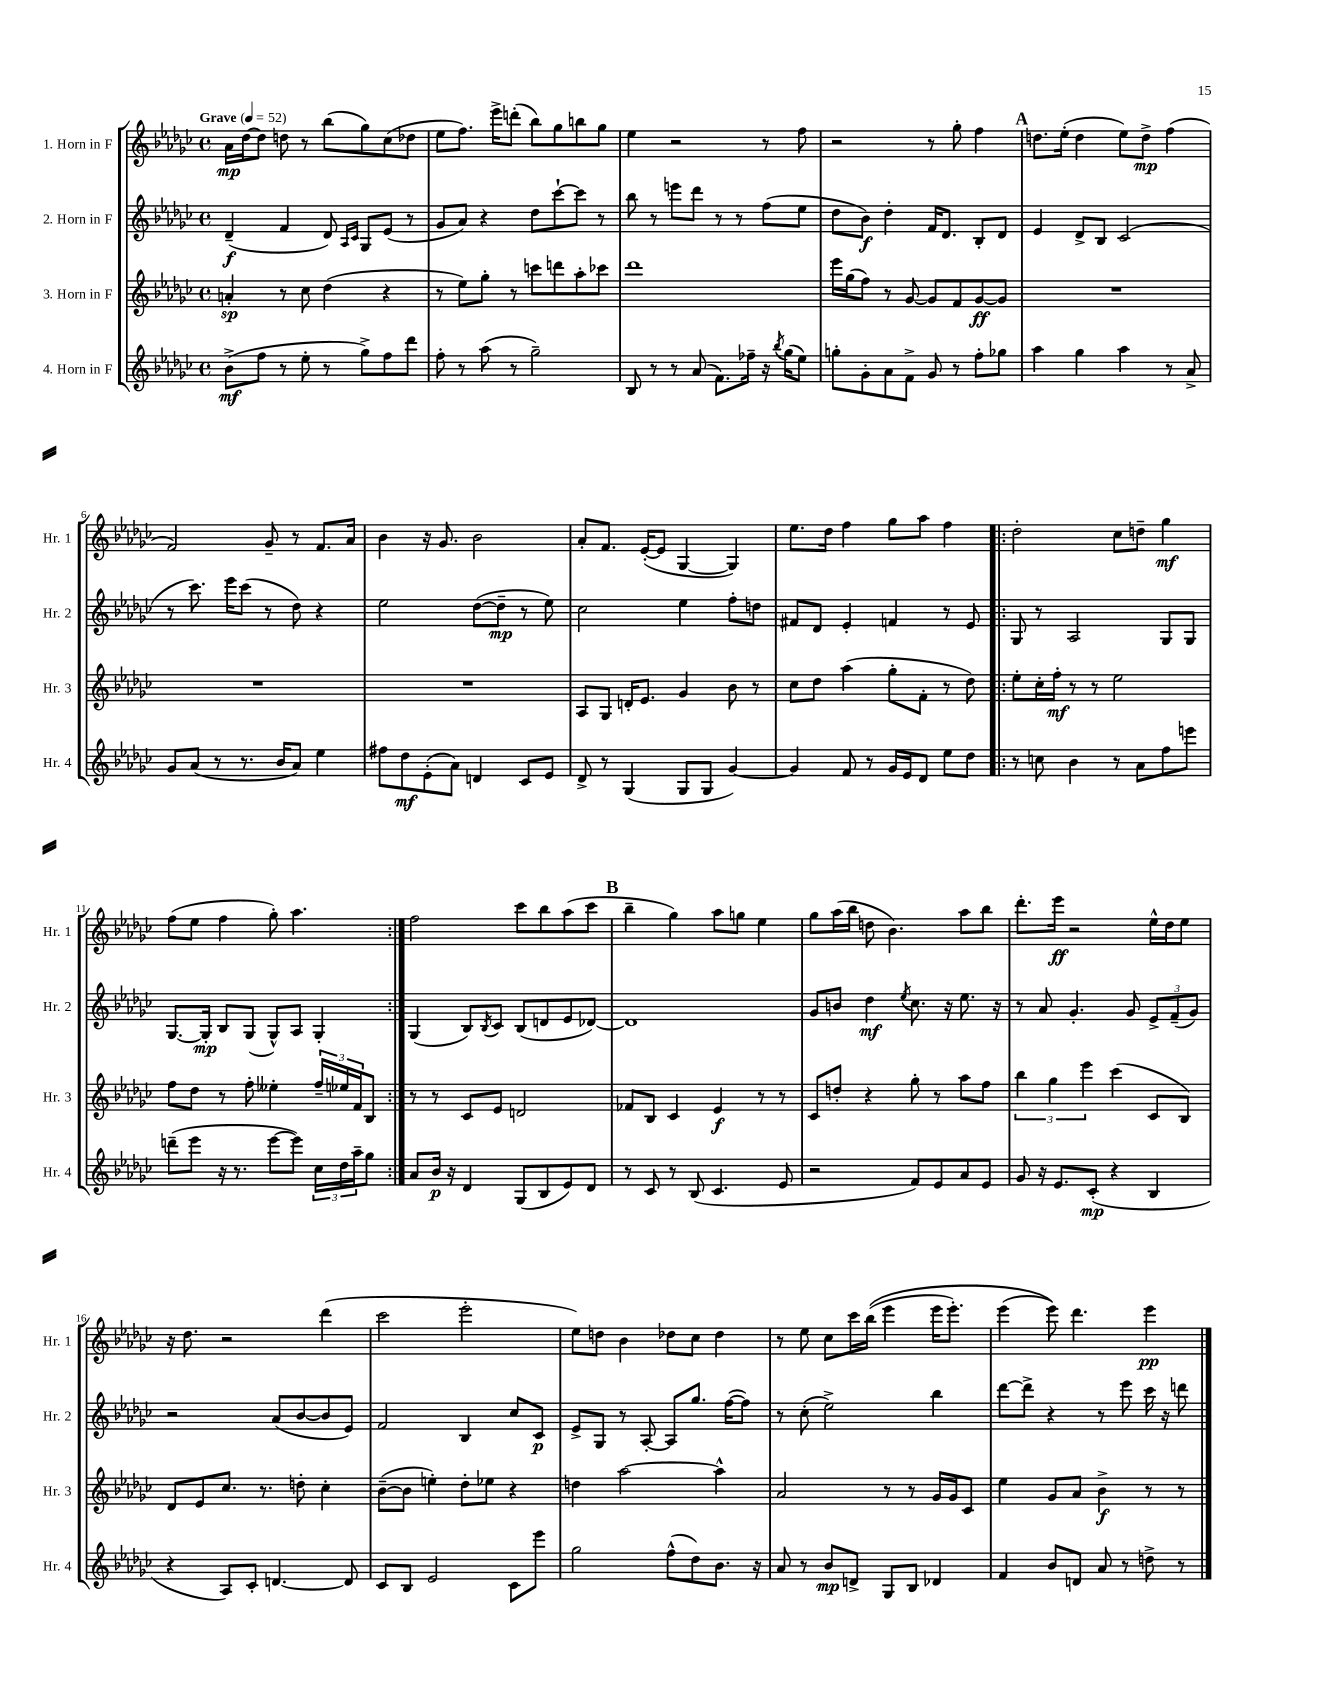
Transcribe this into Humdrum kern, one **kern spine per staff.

**kern	**dynam	**kern	**dynam	**kern	**dynam	**kern	**dynam
*part4	*part4	*part3	*part3	*part2	*part2	*part1	*part1
*staff4	*staff4	*staff3	*staff3	*staff2	*staff2	*staff1	*staff1
*I"4. Horn in F	*	*I"3. Horn in F	*	*I"2. Horn in F	*	*I"1. Horn in F	*
*I'Hr. 4	*	*I'Hr. 3	*	*I'Hr. 2	*	*I'Hr. 1	*
*clefG2	*	*clefG2	*	*clefG2	*	*clefG2	*
*k[b-e-a-d-g-c-]	*	*k[b-e-a-d-g-c-]	*	*k[b-e-a-d-g-c-]	*	*k[b-e-a-d-g-c-]	*
*M4/4	*	*M4/4	*	*M4/4	*	*M4/4	*
*met(c)	*	*met(c)	*	*met(c)	*	*met(c)	*
*MM52	*	*MM52	*	*MM52	*	*MM52	*
=1	=1	=1	=1	=1	=1	=1	=1
!	!	!	!	!	!	!LO:TX:a:B:t=Grave	!
(8b-^\L	mf	4an'/	sp	(4d-~/	f	16a-\LL	mp
.	.	.	.	.	.	[16dd-\J	.
8ff\J	.	.	.	.	.	8dd-\J]	.
8r	.	8r	.	4f/	.	8ddn\	.
8ee-'\	.	8cc-\	.	.	.	8r	.
8r	.	(4dd-\	.	8d-/)	.	(8bb-\L	.
.	.	.	.	16qqA-/LL	.	.	.
.	.	.	.	16qqc-/JJ	.	.	.
8gg-^\L)	.	.	.	8G-/L	.	8gg-\)	.
8ff\	.	4r	.	(8e-/J	.	(8cc-\	.
8ddd-\J	.	.	.	8r	.	8dd-X\J	.
=2	=2	=2	=2	=2	=2	=2	=2
8ff'\	.	8r	.	8g-/L	.	8ee-\L	.
8r	.	8ee-\L)	.	8a-/J)	.	8.ff\J)	.
(8aa-\	.	8gg-'\J	.	4r	.	.	.
.	.	.	.	.	.	16eee-^\KL	.
8r	.	8r	.	.	.	(8dddn'\J	.
2gg-~\)	.	8cccn\L	.	8dd-\L	.	8bb-\L)	.
.	.	8dddn\	.	[8ccc-`\	.	8gg-\	.
.	.	8aa-'\	.	8ccc-\J]	.	8bbn\	.
.	.	8ccc-X\J	.	8r	.	8gg-\J	.
=3	=3	=3	=3	=3	=3	=3	=3
8B-/	.	1ddd-	.	8bb-\	.	4ee-\	.
8r	.	.	.	8r	.	.	.
8r	.	.	.	8eeen\L	.	2r	.
(8a-/	.	.	.	8ddd-\J	.	.	.
8.f\L)	.	.	.	8r	.	.	.
.	.	.	.	8r	.	.	.
16ff-X~\Jk	.	.	.	.	.	.	.
16r	.	.	.	(8ff\L	.	8r	.
8qbb-/	.	.	.	.	.	.	.
(16gg-\KL	.	.	.	.	.	.	.
8ee-\J)	.	.	.	8ee-\J	.	8ff\	.
=4	=4	=4	=4	=4	=4	=4	=4
8ggn'\L	.	16eee-\LL	.	8dd-\L	.	2r	.
.	.	(16gg-\J	.	.	.	.	.
8g-'\	.	8ff\J)	.	8b-\J)	f	.	.
8a-\	.	8r	.	4dd-'\	.	.	.
8f^\J	.	[8g-/	.	.	.	.	.
8g-/	.	8g-/L]	.	16f/KL	.	8r	.
.	.	.	.	8.d-/J	.	.	.
8r	.	8f/	.	.	.	8gg-'\	.
8ff'\L	.	[8g-/	ff	8B-'/L	.	4ff\	.
8gg-X\J	.	8g-/J]	.	8d-/J	.	.	.
!!LO:REH:place=s1:t=A
=5	=5	=5	=5	=5	=5	=5	=5
4aa-\	.	1r	.	4e-/	.	8.ddn\L	.
.	.	.	.	.	.	(16ee-'\Jk	.
4gg-\	.	.	.	8d-^/L	.	4dd\	.
.	.	.	.	8B-/J	.	.	.
4aa-\	.	.	.	(2c-/	.	8ee-\L)	.
.	.	.	.	.	.	8dd^\J	mp
8r	.	.	.	.	.	(4ff\	.
8a-^/	.	.	.	.	.	.	.
!!LO:LB:g=z
=6	=6	=6	=6	=6	=6	=6	=6
8g-/L	.	1r	.	8r	.	2f/)	.
(8a-/J	.	.	.	8.ccc-\)	.	.	.
8r	.	.	.	.	.	.	.
.	.	.	.	16eee-\KL	.	.	.
8.r	.	.	.	(8ccc-\J	.	.	.
.	.	.	.	8r	.	8g-~/	.
16b-/KL	.	.	.	.	.	.	.
8a-/J)	.	.	.	8dd-\)	.	8r	.
4ee-\	.	.	.	4r	.	8.f/L	.
.	.	.	.	.	.	16a-/Jk	.
=7	=7	=7	=7	=7	=7	=7	=7
8ff#X\L	.	1r	.	2ee-\	.	4b-\	.
8dd-\	mf	.	.	.	.	.	.
(8e-'\	.	.	.	.	.	16r	.
.	.	.	.	.	.	8.g-/	.
8a-\J)	.	.	.	.	.	.	.
4dn/	.	.	.	([8dd-\L	.	2b-\	.
.	.	.	.	8dd-~\J]	mp	.	.
8c-/L	.	.	.	8r	.	.	.
8e-/J	.	.	.	8ee-\)	.	.	.
=8	=8	=8	=8	=8	=8	=8	=8
8d-^/	.	8A-/L	.	2cc-\	.	8a-'/L	.
8r	.	8G-/J	.	.	.	8.f/J	.
(4G-/	.	16dn'/KL	.	.	.	.	.
.	.	8.e-/J	.	.	.	([16e-'/KL	.
.	.	.	.	.	.	8e-/J]	.
8G-/L	.	4g-/	.	4ee-\	.	[4G-/	.
8G-/J	.	.	.	.	.	.	.
[4g-/)	.	8b-\	.	8ff'\L	.	4G-/])	.
.	.	8r	.	8ddn\J	.	.	.
=9	=9	=9	=9	=9	=9	=9	=9
4g-/]	.	8cc-\L	.	8f#X/L	.	8.ee-\L	.
.	.	8dd-\J	.	8d-/J	.	.	.
.	.	.	.	.	.	16dd-\Jk	.
8f/	.	(4aa-\	.	4e-'/	.	4ff\	.
8r	.	.	.	.	.	.	.
16g-/LL	.	8gg-'\L	.	4fn/	.	8gg-\L	.
16e-/J	.	.	.	.	.	.	.
8d-/J	.	8f'\J	.	.	.	8aa-\J	.
8ee-\L	.	8r	.	8r	.	4ff\	.
8dd-\J	.	8dd-\)	.	8e-/	.	.	.
=10!|:	=10!|:	=10!|:	=10!|:	=10!|:	=10!|:	=10!|:	=10!|:
8r	.	8ee-'\L	.	8G-/	.	2dd-'\	.
8ccn\	.	16cc-'\L	.	8r	.	.	.
.	.	16ff'\JJ	mf	.	.	.	.
4b-\	.	8r	.	2A-/	.	.	.
.	.	8r	.	.	.	.	.
8r	.	2ee-\	.	.	.	8cc-\L	.
8a-\L	.	.	.	.	.	8ddn~\J	.
8ff\	.	.	.	8G-/L	.	4gg-\	mf
8eeen\J	.	.	.	8G-/J	.	.	.
!!LO:LB:g=z
=11	=11	=11	=11	=11	=11	=11	=11
(8dddn~\L	.	8ff\L	.	[8.G-/L	.	(8ff\L	.
8eee-\J	.	8dd-\J	.	.	.	8ee-\J	.
.	.	.	.	16G-'/Jk]	mp	.	.
16r	.	8r	.	8B-/L	.	4ff\	.
8.r	.	.	.	.	.	.	.
.	.	8ff'\	.	(8G-/J	.	.	.
[8eee-\L	.	4ee--X'\	.	8G-^^/L)	.	8gg-'\)	.
8eee-\J])	.	.	.	8A-/J	.	4.aa-\	.
24cc-\LL	.	24ff~/LL	.	4G-'/	.	.	.
24dd-\	.	24ee-X/	.	.	.	.	.
24aa-~\J	.	24f/J	.	.	.	.	.
8gg-\J	.	8B-/J	.	.	.	.	.
=12:|!	=12:|!	=12:|!	=12:|!	=12:|!	=12:|!	=12:|!	=12:|!
8a-/L	.	8r	.	(4G-/	.	2ff\	.
16b-/Jk	p	8r	.	.	.	.	.
16r	.	.	.	.	.	.	.
4d-/	.	8c-/L	.	8B-/L)	.	.	.
.	.	.	.	8qB-/	.	.	.
.	.	8e-/J	.	8c-/J	.	.	.
(8G-/L	.	2dn/	.	(8B-/L	.	8ccc-\L	.
8B-/	.	.	.	8dn/	.	8bb-\	.
8e-/)	.	.	.	8e-/	.	(8aa-\	.
8d-/J	.	.	.	[8d-X/J)	.	8ccc-\J	.
!!LO:REH:place=s1:t=B
=13	=13	=13	=13	=13	=13	=13	=13
8r	.	8f-X/L	.	1d-]	.	4bb-~\	.
8c-/	.	8B-/J	.	.	.	.	.
8r	.	4c-/	.	.	.	4gg-\)	.
(8B-/	.	.	.	.	.	.	.
4.c-/	.	4e-/	f	.	.	8aa-\L	.
.	.	.	.	.	.	8ggn\J	.
.	.	8r	.	.	.	4ee-\	.
8e-/	.	8r	.	.	.	.	.
=14	=14	=14	=14	=14	=14	=14	=14
2r	.	8c-/L	.	8g-/L	.	8gg-\L	.
.	.	8ddn'/J	.	8bn/J	.	(16aa-\L	.
.	.	.	.	.	.	16bb-\JJ	.
.	.	4r	.	4dd-\	mf	8ddn\	.
.	.	.	.	.	.	4.b-\)	.
.	.	.	.	8qee-/	.	.	.
8f/L)	.	8gg-'\	.	8.cc-\	.	.	.
8e-/	.	8r	.	.	.	.	.
.	.	.	.	16r	.	.	.
8a-/	.	8aa-\L	.	8.ee-\	.	8aa-\L	.
8e-/J	.	8ff\J	.	.	.	8bb-\J	.
.	.	.	.	16r	.	.	.
=15	=15	=15	=15	=15	=15	=15	=15
8g-/	.	6bb-\	.	8r	.	8.ddd-'\L	.
16r	.	.	.	8a-/	.	.	.
.	.	6gg-\	.	.	.	.	.
8.e-/L	.	.	.	.	.	16eee-\Jk	ff
.	.	.	.	4.g-'/	.	2r	.
.	.	6eee-\	.	.	.	.	.
(8c-'/J	mp	.	.	.	.	.	.
4r	.	(4ccc-\	.	.	.	.	.
.	.	.	.	8g-/	.	.	.
4B-/	.	8c-/L	.	12e-^/L	.	16ee-^^\LL	.
.	.	.	.	.	.	16dd-\J	.
.	.	.	.	(12f~/	.	.	.
.	.	8B-/J)	.	.	.	8ee-\J	.
.	.	.	.	12g-/J)	.	.	.
!!LO:LB:g=z
=16	=16	=16	=16	=16	=16	=16	=16
4r	.	8d-/L	.	2r	.	16r	.
.	.	.	.	.	.	8.dd-\	.
.	.	8e-/	.	.	.	.	.
8A-/L)	.	8.cc-/J	.	.	.	2r	.
8c-'/J	.	.	.	.	.	.	.
.	.	8.r	.	.	.	.	.
[4.dn/	.	.	.	(8a-/L	.	.	.
.	.	8ddn'\	.	[8b-/	.	.	.
.	.	4cc-'\	.	8b-/]	.	(4ddd-\	.
8d/]	.	.	.	8e-/J)	.	.	.
=17	=17	=17	=17	=17	=17	=17	=17
8c-/L	.	([8b-~\L	.	2f/	.	2ccc-\	.
8B-/J	.	8b-\J]	.	.	.	.	.
2e-/	.	4een'\)	.	.	.	.	.
.	.	8dd-'\L	.	4B-/	.	2eee-'\	.
.	.	8ee-X\J	.	.	.	.	.
8c-\L	.	4r	.	8cc-/L	.	.	.
8eee-\J	.	.	.	8c-/J	p	.	.
=18	=18	=18	=18	=18	=18	=18	=18
2gg-\	.	4ddn\	.	8e-^/L	.	8ee-\L)	.
.	.	.	.	8G-/J	.	8ddn\J	.
.	.	[2aa-\	.	8r	.	4b-\	.
.	.	.	.	[8A-'/	.	.	.
(8ff^^\L	.	.	.	8A-/L]	.	8dd-X\L	.
8dd-\)	.	.	.	8.gg-/J	.	8cc-\J	.
8.b-\J	.	4aa-^^\]	.	.	.	4dd-\	.
.	.	.	.	([16ff\KL	.	.	.
.	.	.	.	8ff\J])	.	.	.
16r	.	.	.	.	.	.	.
=19	=19	=19	=19	=19	=19	=19	=19
8a-/	.	2a-/	.	8r	.	8r	.
8r	.	.	.	(8cc-'\	.	8ee-\	.
8b-/L	mp	.	.	2ee-^\)	.	8cc-\L	.
8dn^/J	.	.	.	.	.	16ccc-\L	.
.	.	.	.	.	.	((16bb-\JJ	.
8G-/L	.	8r	.	.	.	4eee-\	.
8B-/J	.	8r	.	.	.	.	.
4d-X/	.	16g-/LL	.	4bb-\	.	16eee-\KL	.
.	.	16g-/J	.	.	.	8.eee-'\J)	.
.	.	8c-/J	.	.	.	.	.
=20	=20	=20	=20	=20	=20	=20	=20
4f/	.	4ee-\	.	[8ddd-\L	.	(4eee-\	.
.	.	.	.	8ddd-^\J]	.	.	.
8b-/L	.	8g-/L	.	4r	.	8eee-\))	.
8dn/J	.	8a-/J	.	.	.	4.ddd-\	.
8a-/	.	4b-^\	f	8r	.	.	.
8r	.	.	.	8eee-\	.	.	.
8ddn^\	.	8r	.	16ccc-\	.	4eee-\	pp
.	.	.	.	16r	.	.	.
8r	.	8r	.	8dddn\	.	.	.
==	==	==	==	==	==	==	==
*-	*-	*-	*-	*-	*-	*-	*-
